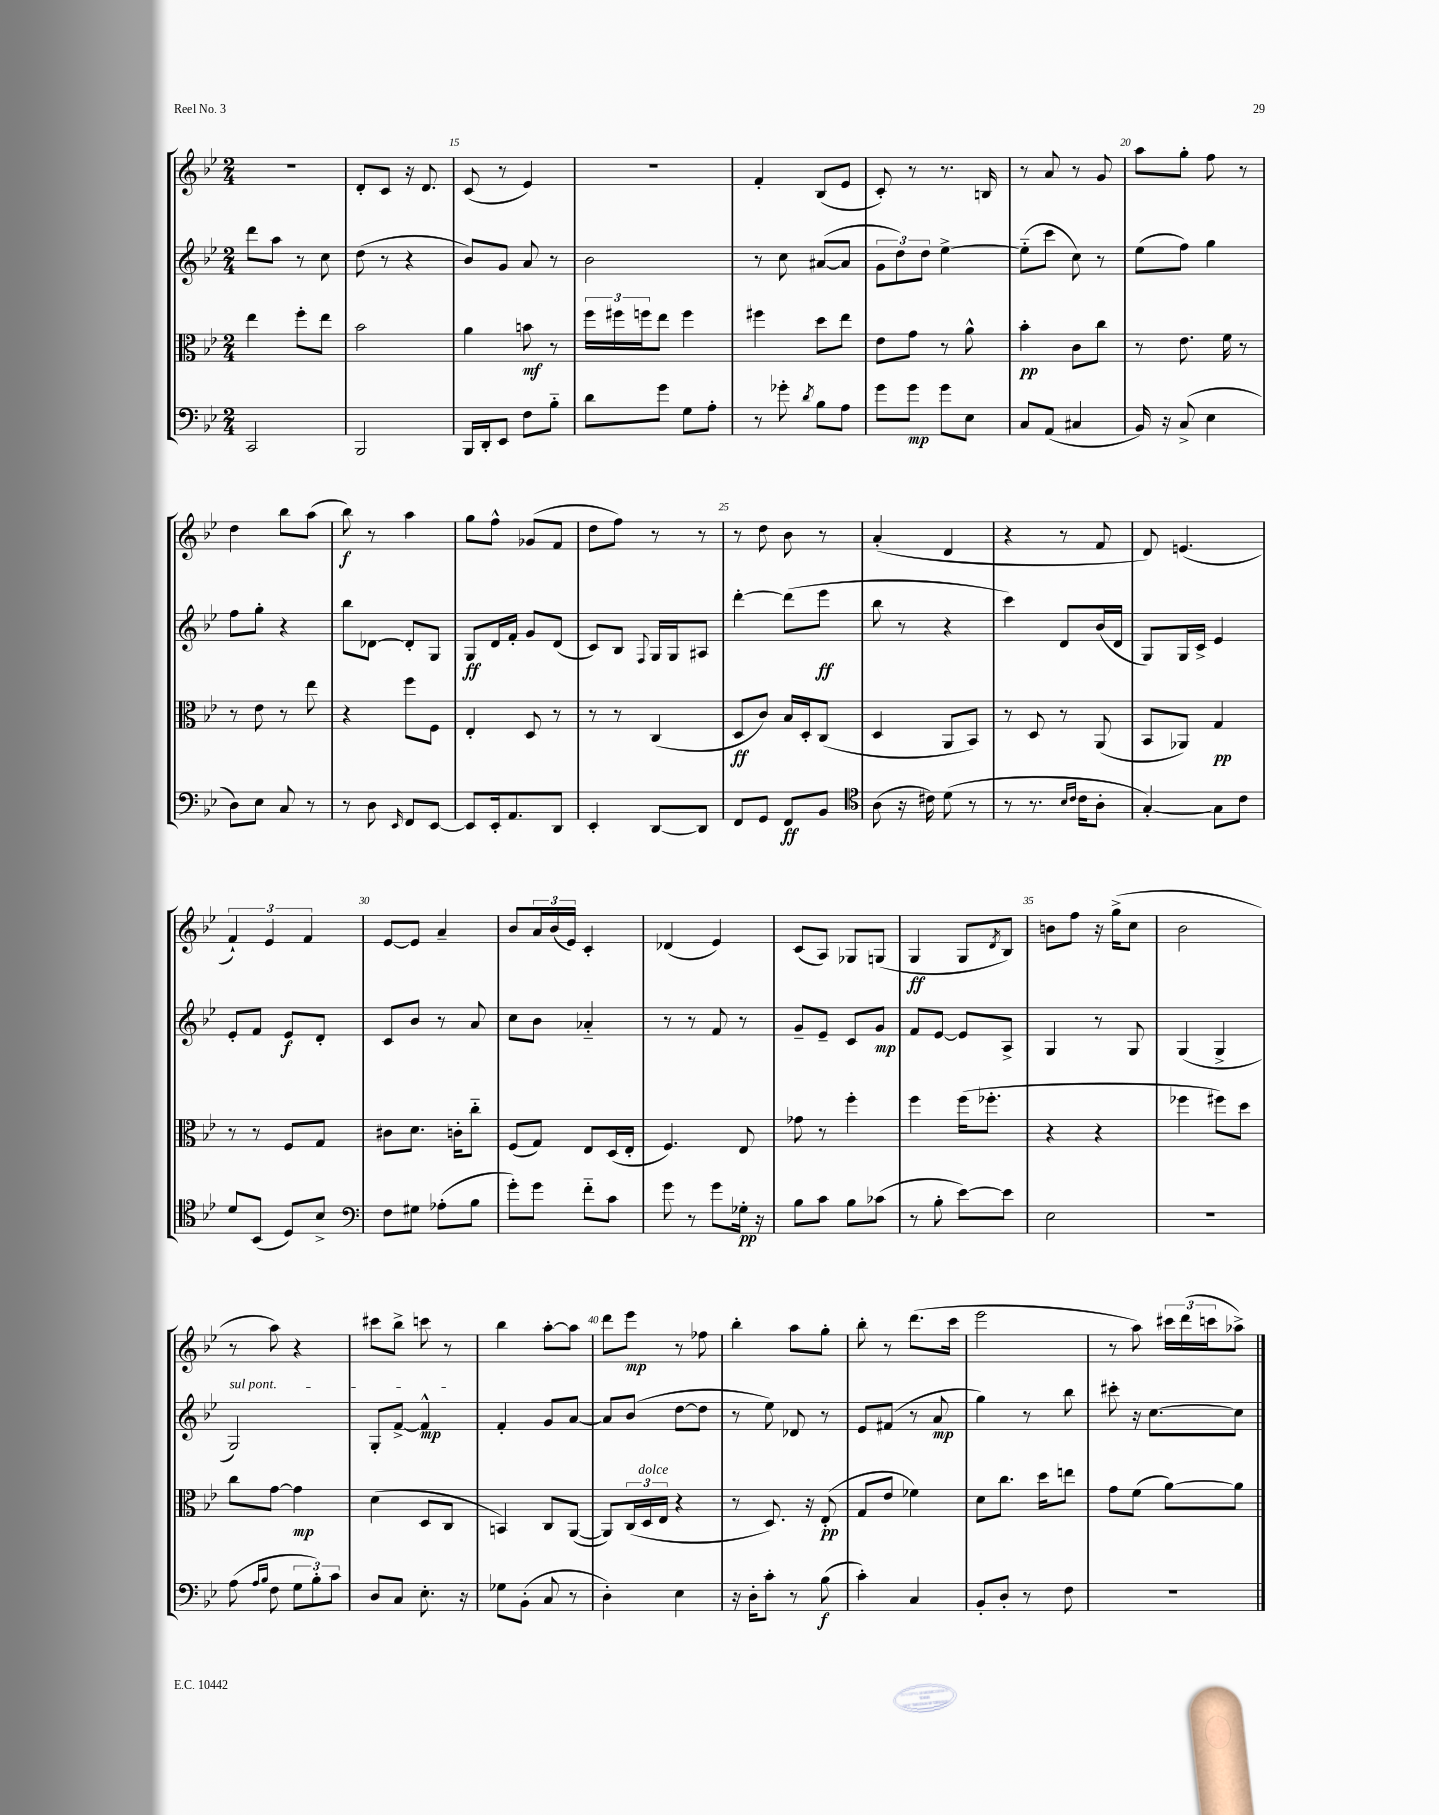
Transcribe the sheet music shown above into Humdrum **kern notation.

**kern	**dynam	**kern	**dynam	**kern	**dynam	**kern	**dynam
*part4	*part4	*part3	*part3	*part2	*part2	*part1	*part1
*staff4	*staff4	*staff3	*staff3	*staff2	*staff2	*staff1	*staff1
*clefF4	*	*clefC3	*	*clefG2	*	*clefG2	*
*k[b-e-]	*	*k[b-e-]	*	*k[b-e-]	*	*k[b-e-]	*
*M2/4	*	*M2/4	*	*M2/4	*	*M2/4	*
=13	=13	=13	=13	=13	=13	=13	=13
2CC/	.	4ee-\	.	8ddd\L	.	2r	.
.	.	.	.	8aa\J	.	.	.
.	.	8ff'\L	.	8r	.	.	.
.	.	8ee-\J	.	8cc\	.	.	.
=14	=14	=14	=14	=14	=14	=14	=14
2BBB-/	.	2b-\	.	(8dd\	.	8d'/L	.
.	.	.	.	8r	.	8c/J	.
.	.	.	.	4r	.	16r	.
.	.	.	.	.	.	8.d/	.
=15	=15	=15	=15	=15	=15	=15	=15
16BBB-/LL	.	4a\	.	8b-/L)	.	(8c/	.
16DD'/J	.	.	.	.	.	.	.
8EE-/J	.	.	.	8g/J	.	8r	.
8F\L	.	8bn\	mf	8a/	.	4e-/)	.
8B-\J	.	8r	.	8r	.	.	.
=16	=16	=16	=16	=16	=16	=16	=16
8d\L	.	24ff\LL	.	2b-\	.	2r	.
.	.	24ff#X\	.	.	.	.	.
.	.	24ffn\J	.	.	.	.	.
8g\J	.	8ee-\J	.	.	.	.	.
8G\L	.	4ff\	.	.	.	.	.
8A'\J	.	.	.	.	.	.	.
=17	=17	=17	=17	=17	=17	=17	=17
8r	.	4ff#X\	.	8r	.	4f'/	.
8g-X'\	.	.	.	8cc\	.	.	.
8qd/	.	.	.	.	.	.	.
8B-\L	.	8dd\L	.	([8a#X/L	.	(8B-/L	.
8A\J	.	8ee-\J	.	8a#/J]	.	8e-/J	.
=18	=18	=18	=18	=18	=18	=18	=18
8g\L	.	8e-\L	.	12g\L	.	8c'/)	.
.	.	.	.	12dd\)	.	.	.
8g\J	mp	8g\J	.	.	.	8r	.
.	.	.	.	12dd\J	.	.	.
8g\L	.	8r	.	[4ee-^\	.	8.r	.
8E-\J	.	8a^^\	.	.	.	.	.
.	.	.	.	.	.	16Bn/	.
=19	=19	=19	=19	=19	=19	=19	=19
8C/L	.	4b-'\	pp	(8ee-\L]	.	8r	.
(8AA/J	.	.	.	8ccc\J	.	8a/	.
4C#X/	.	8c\L	.	8cc\)	.	8r	.
.	.	8cc\J	.	8r	.	8g/	.
=20	=20	=20	=20	=20	=20	=20	=20
16BB-/)	.	8r	.	(8ee-\L	.	8aa\L	.
16r	.	.	.	.	.	.	.
(8C^/	.	8.e-\	.	8ff\J)	.	8gg'\J	.
4E-\	.	.	.	4gg\	.	8ff\	.
.	.	16f\	.	.	.	.	.
.	.	8r	.	.	.	8r	.
!!LO:LB:g=z
=21	=21	=21	=21	=21	=21	=21	=21
8D\L)	.	8r	.	8ff\L	.	4dd\	.
8E-\J	.	8e-\	.	8gg'\J	.	.	.
8C/	.	8r	.	4r	.	8bb-\L	.
8r	.	8ee-\	.	.	.	(8aa\J	.
=22	=22	=22	=22	=22	=22	=22	=22
8r	.	4r	.	8bb-\L	.	8bb-\)	f
8D\	.	.	.	[8d-X\J	.	8r	.
16qqEE-/	.	.	.	.	.	.	.
8FF/L	.	8ff\L	.	8d-'/L]	.	4aa\	.
[8EE-/J	.	8F\J	.	8G/J	.	.	.
=23	=23	=23	=23	=23	=23	=23	=23
8EE-/L]	.	4E-'/	.	8G/L	ff	8gg\L	.
16EE-'/k	.	.	.	16d/L	.	8ff^^\J	.
8.AA/	.	.	.	16f'/JJ	.	.	.
.	.	8D/	.	8g/L	.	(8g-X/L	.
8DD/J	.	8r	.	(8d/J	.	8f/J	.
=24	=24	=24	=24	=24	=24	=24	=24
4EE-'/	.	8r	.	8c/L)	.	8dd\L	.
.	.	8r	.	8B-/J	.	8ff\J)	.
.	.	.	.	8qqF/	.	.	.
[8DD/L	.	(4C/	.	16G/LL	.	8r	.
.	.	.	.	16G/J	.	.	.
8DD/J]	.	.	.	8A#X/J	.	8r	.
=25	=25	=25	=25	=25	=25	=25	=25
8FF/L	.	8D/L	ff	[4ddd'\	.	8r	.
8GG/J	.	8c/J)	.	.	.	8dd\	.
8FF/L	ff	16B-/LL	.	(8ddd\L]	.	8b-\	.
.	.	16D'/J	.	.	.	.	.
8BB-/J	.	(8C/J	.	8eee-\J	ff	8r	.
=26	=26	=26	=26	=26	=26	=26	=26
*clefC4	*	*	*	*	*	*	*
(8A\	.	4D/	.	8bb-\	.	(4a'/	.
16r	.	.	.	8r	.	.	.
16c#X\)	.	.	.	.	.	.	.
(8d\	.	8AA/L	.	4r	.	4d/	.
8r	.	8BB-/J)	.	.	.	.	.
=27	=27	=27	=27	=27	=27	=27	=27
8r	.	8r	.	4ccc\)	.	4r	.
8.r	.	8D/	.	.	.	.	.
.	.	8r	.	8d/L	.	8r	.
16qqB-/LL	.	.	.	.	.	.	.
16qqc/JJ	.	.	.	.	.	.	.
16c\KL	.	.	.	.	.	.	.
8A'\J	.	(8AA/	.	(16b-/L	.	8f/	.
.	.	.	.	16d/JJ	.	.	.
=28	=28	=28	=28	=28	=28	=28	=28
[4G'/)	.	8BB-/L	.	8G/L)	.	8d/)	.
.	.	8AA-X/J)	.	16G/L	.	(4.en/	.
.	.	.	.	16c^/JJ	.	.	.
8G\L]	.	4G/	pp	4e-/	.	.	.
8c\J	.	.	.	.	.	.	.
!!LO:LB:g=z
=29	=29	=29	=29	=29	=29	=29	=29
8d/L	.	8r	.	8e-'/L	.	6f`/)	.
(8BB-/J	.	8r	.	8f/J	.	.	.
.	.	.	.	.	.	6e-/	.
8D/L)	.	8F/L	.	8e-/L	f	.	.
.	.	.	.	.	.	6f/	.
8B-^/J	.	8G/J	.	8d'/J	.	.	.
=30	=30	=30	=30	=30	=30	=30	=30
*clefF4	*	*	*	*	*	*	*
8F\L	.	8c#X\L	.	8c/L	.	[8e-/L	.
8G#X\J	.	8.d\J	.	8b-/J	.	8e-/J]	.
(8A-X'\L	.	.	.	8r	.	4a~/	.
.	.	16cn'\KL	.	.	.	.	.
8B-\J	.	8cc\J	.	8a/	.	.	.
=31	=31	=31	=31	=31	=31	=31	=31
8g'\L)	.	(8F/L	.	8cc\L	.	8b-/L	.
8g\J	.	8G/J)	.	8b-\J	.	24a/L	.
.	.	.	.	.	.	(24b-/	.
.	.	.	.	.	.	24e-/JJ)	.
8f\L	.	8E-/L	.	4a-X/	.	4c'/	.
8c\J	.	(16D/L	.	.	.	.	.
.	.	16E-'/JJ	.	.	.	.	.
=32	=32	=32	=32	=32	=32	=32	=32
8g\	.	4.F/)	.	8r	.	(4d-X/	.
8r	.	.	.	8r	.	.	.
8g\L	.	.	.	8f/	.	4e-/)	.
16G-X'\Jk	pp	8E-/	.	8r	.	.	.
16r	.	.	.	.	.	.	.
=33	=33	=33	=33	=33	=33	=33	=33
8B-\L	.	8g-X\	.	8g~/L	.	(8c/L	.
8c\J	.	8r	.	8e-~/J	.	8A/J)	.
8B-\L	.	4ff'\	.	8c/L	.	8G-X/L	.
(8c-X\J	.	.	.	8g/J	mp	(8Gn/J	.
=34	=34	=34	=34	=34	=34	=34	=34
8r	.	4ff\	.	8f/L	.	4G/	ff
8B-'\	.	.	.	[8e-/J	.	.	.
[8e-\L)	.	(16ff\KL	.	8e-/L]	.	8G/L	.
.	.	8.ff-X'\J	.	.	.	.	.
.	.	.	.	.	.	8qd/	.
8e-\J]	.	.	.	8A^/J	.	8B-/J)	.
=35	=35	=35	=35	=35	=35	=35	=35
2E-\	.	4r	.	4G/	.	8bn\L	.
.	.	.	.	.	.	8ff\J	.
.	.	4r	.	8r	.	16r	.
.	.	.	.	.	.	(16gg^\KL	.
.	.	.	.	8G/	.	8cc\J	.
=36	=36	=36	=36	=36	=36	=36	=36
2r	.	4ff-X\	.	(4G/	.	2b-\	.
.	.	8ff#X\L)	.	4G^/	.	.	.
.	.	8dd\J	.	.	.	.	.
!!LO:LB:g=z
=37	=37	=37	=37	=37	=37	=37	=37
!	!	!	!	!LO:TX:a:i:t=sul pont.	!	!	!
(8A\	.	8cc\L	.	2G/)	.	8r	.
16qqA/LL	.	.	.	.	.	.	.
16qqB-/JJ	.	.	.	.	.	.	.
8F\	.	[8g\J	.	.	.	8aa\)	.
12G\L	.	4g\]	mp	.	.	4r	.
12B-'\)	.	.	.	.	.	.	.
12c\J	.	.	.	.	.	.	.
=38	=38	=38	=38	=38	=38	=38	=38
8D/L	.	(4d\	.	8G'/L	.	8ccc#X\L	.
8C/J	.	.	.	[8f^/J	.	8bb-^\J	.
8.E-'\	.	8D/L	.	4f^^/]	mp	8cccn\	.
.	.	8C/J	.	.	.	8r	.
16r	.	.	.	.	.	.	.
=39	=39	=39	=39	=39	=39	=39	=39
8G-X\L	.	4BBn/)	.	4f'/	.	4bb-\	.
(8BB-'\J	.	.	.	.	.	.	.
8C/	.	8C/L	.	8g/L	.	[8aa'\L	.
8r	.	([8AA/J	.	[8a/J	.	8aa\J]	.
=40	=40	=40	=40	=40	=40	=40	=40
4D'\)	.	8AA/L])	.	8a/L]	.	8ddd\L	.
.	.	(24C/L	.	(8b-/J	.	8eee-\J	mp
!	!	!LO:TX:a:i:t=dolce	!	!	!	!	!
.	.	24D/	.	.	.	.	.
.	.	24E-/JJ	.	.	.	.	.
4E-\	.	4r	.	[8dd\L	.	8r	.
.	.	.	.	8dd\J]	.	8ff-X\	.
=41	=41	=41	=41	=41	=41	=41	=41
16r	.	8r	.	8r	.	4bb-'\	.
16D'\KL	.	.	.	.	.	.	.
8c'\J	.	8.D/)	.	8ee-\)	.	.	.
8r	.	.	.	8d-X/	.	8aa\L	.
.	.	16r	.	.	.	.	.
(8B-\	f	(8E-'/	pp	8r	.	8gg'\J	.
=42	=42	=42	=42	=42	=42	=42	=42
4c'\)	.	8G/L	.	8e-/L	.	8bb-'\	.
.	.	8e-/J	.	(8f#X/J	.	8r	.
4C/	.	4f-X\)	.	8r	.	(8.ddd\L	.
.	.	.	.	8a/	mp	.	.
.	.	.	.	.	.	16ccc\Jk	.
=43	=43	=43	=43	=43	=43	=43	=43
8BB-'/L	.	8d\L	.	4gg\)	.	2eee-\	.
8D'/J	.	8.cc\J	.	.	.	.	.
8r	.	.	.	8r	.	.	.
.	.	16dd\KL	.	.	.	.	.
8F\	.	8een\J	.	8bb-\	.	.	.
=44	=44	=44	=44	=44	=44	=44	=44
2r	.	8g\L	.	8ccc#X'\	.	8r	.
.	.	(8f\J	.	16r	.	8aa\)	.
.	.	.	.	[8.cc\L	.	.	.
.	.	[8a\L)	.	.	.	24ccc#X\LL	.
.	.	.	.	.	.	(24ddd\	.
.	.	.	.	.	.	24cccn\J	.
.	.	8a\J]	.	8cc\J]	.	8aa-X^\J)	.
==	==	==	==	==	==	==	==
*-	*-	*-	*-	*-	*-	*-	*-
